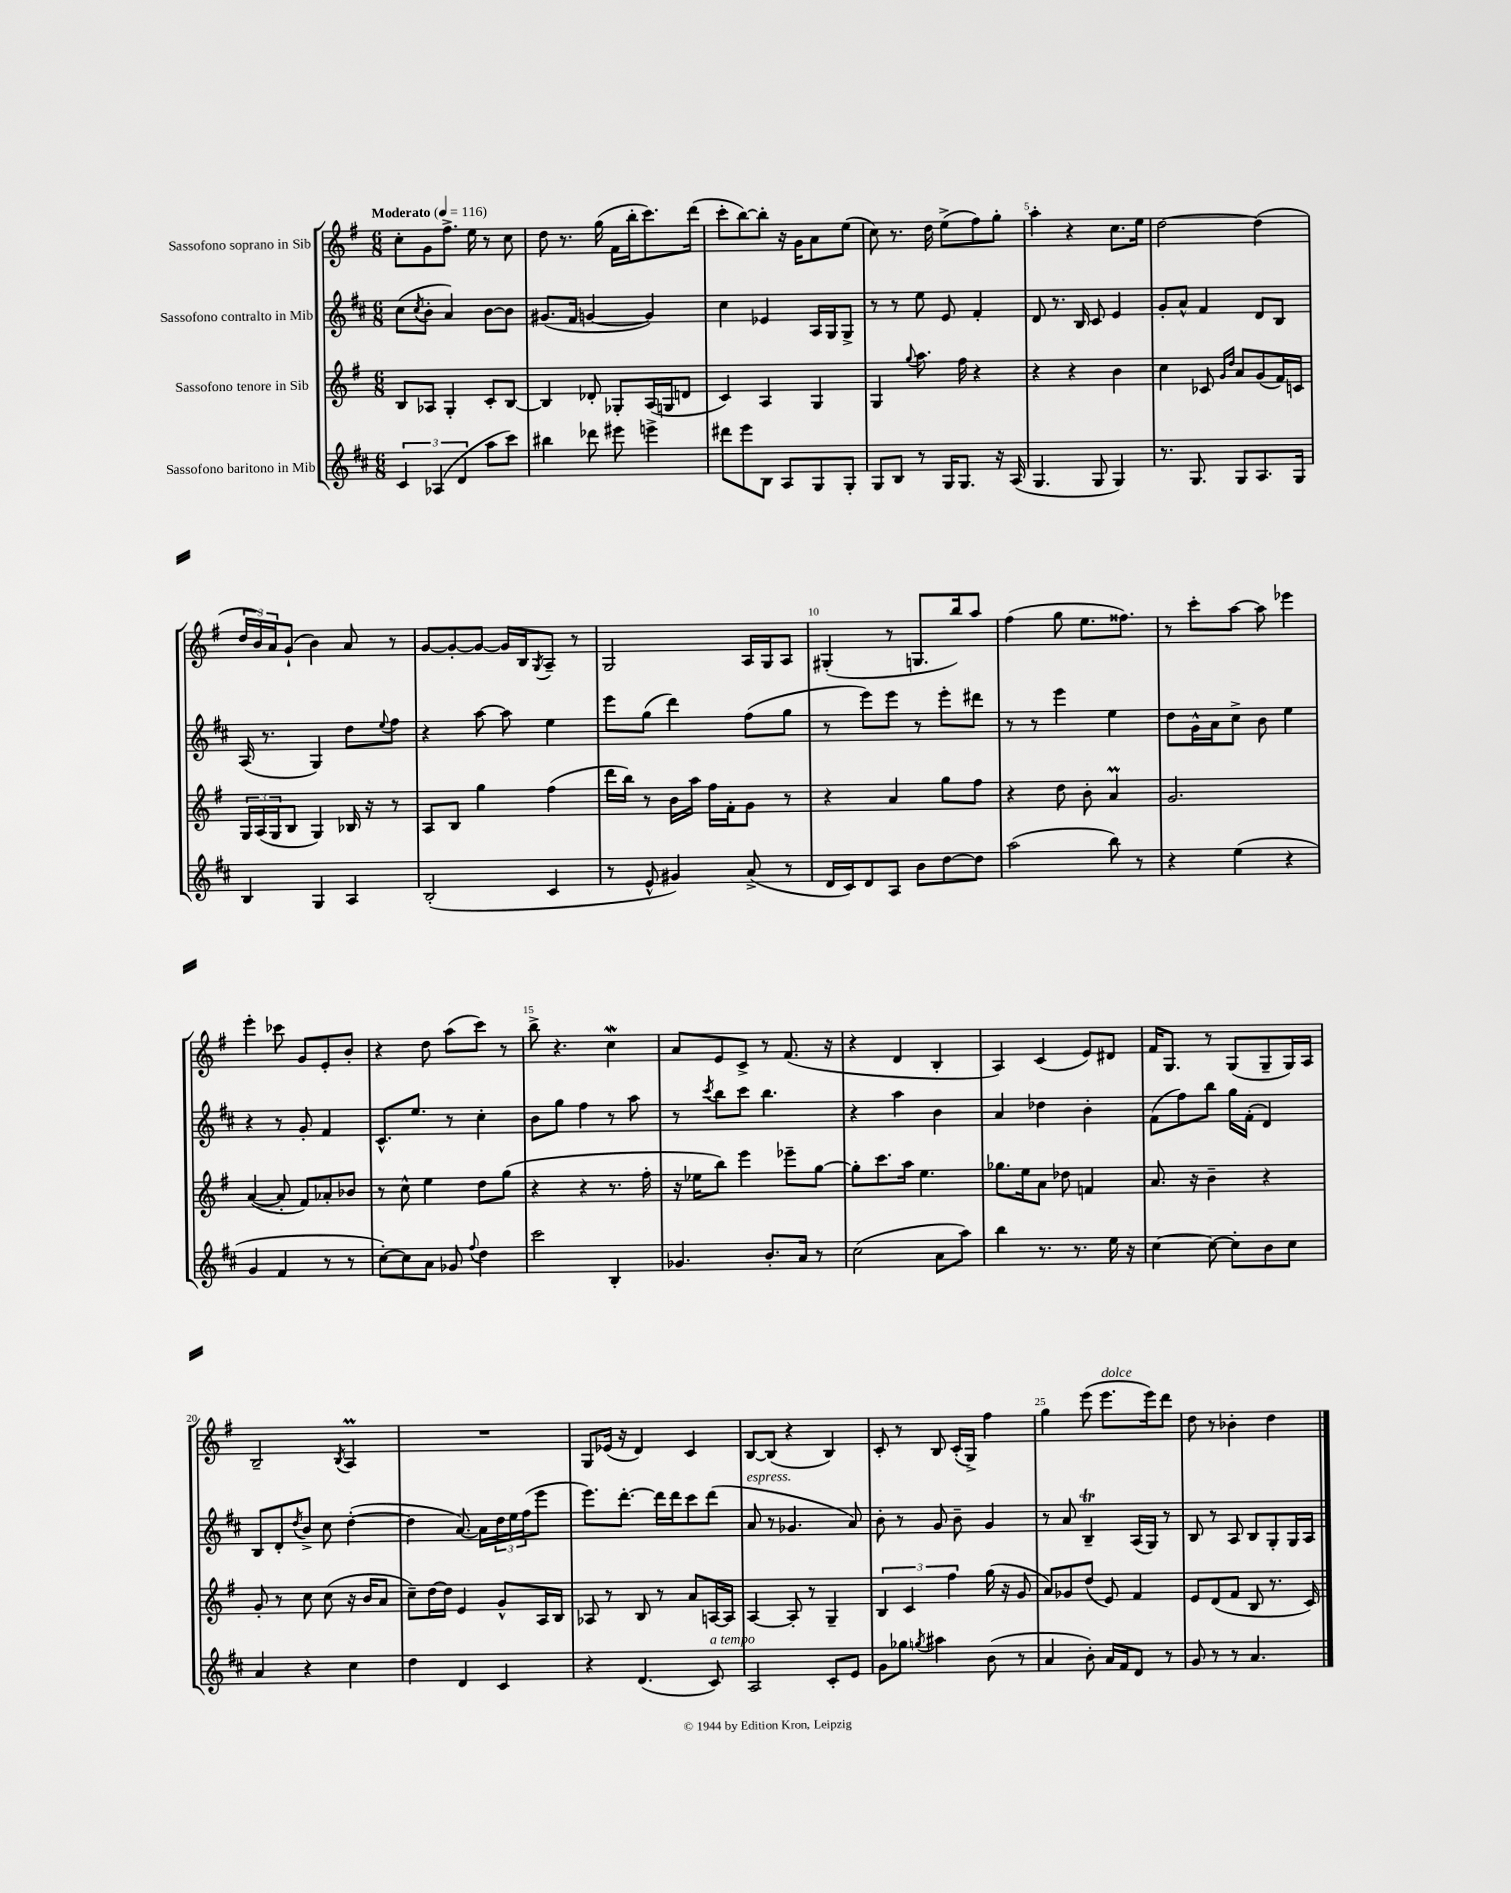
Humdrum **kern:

**kern	**kern	**kern	**kern
*part4	*part3	*part2	*part1
*staff4	*staff3	*staff2	*staff1
*I"Sassofono baritono in Mib	*I"Sassofono tenore in Sib	*I"Sassofono contralto in Mib	*I"Sassofono soprano in Sib
*clefG2	*clefG2	*clefG2	*clefG2
*k[f#c#]	*k[f#]	*k[f#c#]	*k[f#]
*M6/8	*M6/8	*M6/8	*M6/8
*MM116	*MM116	*MM116	*MM116
=1	=1	=1	=1
!	!	!	!LO:TX:a:B:t=Moderato
6c#/	8B/L	(8cc#\L	8cc'\L
.	.	8qcc#/	.
.	8A-X/J	8b'\J	8g\
(6A-X/	.	.	.
.	4G'/	4a/)	8.ff#^\J
6d/	.	.	.
.	.	.	16ee\
8aa\L	8c'/L	[8b\L	8r
8ccc#\J)	[8B/J	8b\J]	8cc\
=2	=2	=2	=2
4bb#X\	4B/]	(8.g#X/L	8dd\
.	.	.	8.r
.	.	16f#/Jk	.
8ddd-X\	8d-X'/	[4gn/	.
.	.	.	(16gg\
8eee#X\	8G-X'/L	.	16f#\LL
.	.	.	16bb'\J
4eeen^\	(16A/L	4g/])	8.ccc\)
.	16Gn/J	.	.
.	8dn/J	.	.
.	.	.	(16ddd\Jk
=3	=3	=3	=3
8ddd#X\L	4c/)	4cc#\	8ccc'\L
8eee\	.	.	[8bb\)
8B\J	4A/	4e-X/	8bb'\J]
8A/L	.	.	16r
.	.	.	16g\KL
8G/	4G/	16A/LL	8a\
.	.	16G/J	.
8G'/J	.	8G^/J	(8ee\J
=4	=4	=4	=4
8G/L	4G/	8r	8cc\)
8B/J	.	8r	8.r
.	8qqgg/	.	.
8r	8.aa\	8ee\	.
.	.	.	16dd\
16G/KL	.	8e/	(8ee^\L
8.G/J	16ff#\	.	.
.	4r	4f#'/	8ff#\)
16r	.	.	8gg'\J
(16A/	.	.	.
=5	=5	=5	=5
4.G/	4r	8d/	4aa'\
.	.	8.r	.
.	4r	.	4r
.	.	16B/	.
8G/	.	8c#/	.
4G/)	4b\	4e/	8.cc\L
.	.	.	16ee\Jk
=6	=6	=6	=6
8.r	4cc\	8g'/L	[2dd\
.	.	8a^^/J	.
8.G/	.	.	.
.	8c-X/	4f#/	.
.	16qqg/LL	.	.
.	16qqdd/JJ	.	.
8G/L	8a/L	.	.
8.A/	(8g/	8d/L	(4dd\]
.	16f#/L)	8B/J	.
16G/Jk	16cn/JJ	.	.
!!LO:LB:g=z
=7	=7	=7	=7
4B/	24G/LL	(16A/	24dd/LL
.	(24A/	.	24b/)
.	.	8.r	.
.	24G/J	.	24a/J
.	8B/J	.	(8g`/J
4G/	4G/)	4G/)	4b\)
4A/	16B-X/	8dd\L	8a/
.	16r	.	.
.	.	8qqee/	.
.	8r	8ff#\J	8r
=8	=8	=8	=8
(2B'/	8A/L	4r	[8g/L
.	8B/J	.	8g'/_
.	4gg\	[8aa\	8g/J_
.	.	8aa\]	16g/LL]
.	.	.	16B/J
.	.	.	8qG/
4c#/	(4ff#\	4ee\	8A~/J
.	.	.	8r
=9	=9	=9	=9
8r	16ddd\LL	8eee\L	2G/
.	16bb\JJ)	.	.
8e^^/	8r	(8gg\J	.
4g#X/)	16b\LL	4ddd\)	.
.	16aa\JJ	.	.
.	16ff#\LL	.	.
.	16f#'\J	.	.
(8a^/	8g\J	(8ff#\L	16A/LL
.	.	.	16G/J
8r	8r	8gg\J	8A/J
=10	=10	=10	=10
16d/LL	4r	8r	(4G#X'/
16c#/J)	.	.	.
8d/	.	8eee\L)	.
8A/J	4a/	8eee\J	8r
8b\L	.	8r	8.Gn/L
[8dd\	8gg\L	8eee'\L	.
.	.	.	16bb/k)
8dd\J]	8ff#\J	8ddd#X\J	8aa/J
=11	=11	=11	=11
(2aa\	4r	8r	(4ff#\
.	.	8r	.
.	8dd\	4eee\	8gg\
.	8b'\	.	8.ee\L
8bb\)	4aM/	4ee\	.
.	.	.	8.ff##X\J)
8r	.	.	.
=12	=12	=12	=12
4r	2.g/	8dd\L	8r
.	.	16g^^\L	8ccc'\L
.	.	16a\J	.
(4ee\	.	8cc#^\J	[8aa\J
.	.	8b\	8aa\]
4r	.	4ee\	4eee-X\
!!LO:LB:g=z
=13	=13	=13	=13
4g/	([4a/	4r	4eee'\
4f#/	8a'/]	8r	8ccc-X\
.	8f#/L)	8g'/	8g/L
8r	8a-X'/	4f#/	8e'/
8r	8b-X/J	.	8b'/J
=14	=14	=14	=14
[8cc#'\L)	8r	8.c#^^/L	4r
8cc#\]	8cc^^\	.	.
.	.	8.ee/J	.
8a\J	4ee\	.	8dd\
8g-X/	.	8r	(8aa\L
8qqff#/	.	.	.
4dd\	8dd\L	4cc#'\	8ccc\J)
.	(8gg\J	.	8r
=15	=15	=15	=15
2ccc#\	4r	8b\L	8bb^\
.	.	8gg\J	4.r
.	4r	4ff#\	.
4B'/	8.r	8r	4ccw\
.	.	8aa\	.
.	16ff#'\	.	.
=16	=16	=16	=16
4.g-X/	16r	8r	8a/L
.	16ee-X\KL	.	.
.	.	8qccc#/	.
.	8bb\J)	8bb\L	8e/
.	4eee\	8ccc#\J	8c^/J
8.b'/L	.	4.bb\	8r
.	8eee-X~\L	.	(8.f#/
16a/Jk	.	.	.
8r	[8gg\J	.	.
.	.	.	16r
=17	=17	=17	=17
(2cc#\	8gg'\L]	4r	4r
.	8.ccc\	.	.
.	.	4aa\	4d/
.	16aa\Jk	.	.
.	4.ee\	.	.
8a\L	.	4b\	4B'/
8aa\J)	.	.	.
=18	=18	=18	=18
4bb\	8.gg-X\L	4a/	4A/)
.	16ee\k	.	.
8.r	8a\J	4dd-X\	(4c/
.	8dd-X\	.	.
8.r	.	.	.
.	4fn/	4b'\	8e/L)
16ee\	.	.	8d#X/J
16r	.	.	.
=19	=19	=19	=19
[4cc#\	8.a/	(8f#\L	16f#/KL
.	.	.	8.G/J
.	.	8ff#\)	.
.	16r	.	.
8cc#\_	4b~\	8bb\J	8r
8cc#'\L]	.	16gg\LL	(8G/L
.	.	(16f#'\JJ	.
8b\	4r	4d/)	8G~/
8cc#\J	.	.	16G/L)
.	.	.	16A/JJ
!!LO:LB:g=z
=20	=20	=20	=20
4a/	8g'/	8B/L	2B~/
.	8r	8d'/	.
.	.	8qdd/	.
4r	8cc\	8b^/J	.
.	(8cc\	8cc#\	.
.	.	.	8qB/
4cc#\	16r	([4dd'\	4AM/
.	16b/KL	.	.
.	8a/J	.	.
=21	=21	=21	=21
4dd\	8cc~\L)	4dd\]	2.r
.	[16dd\L	.	.
.	16dd\JJ]	.	.
4d/	4e/	[8.a/)	.
.	.	16a\LL]	.
4c#/	8g^^/L	24dd\	.
.	.	24ee\	.
.	.	(24ff#\J	.
.	16A/L	8eee\J	.
.	16B/JJ	.	.
=22	=22	=22	=22
4r	8A-X/	8.eee\L)	8G/L
.	8r	.	(16e-X/Jk
.	.	[8.ddd'\J	16r
(4.d/	8B/	.	4d/)
.	8r	16ddd\LL]	.
.	.	16ddd\J	.
.	8a/L	8ccc#\	4c/
!LO:TX:a:i:t=a tempo	!	!	!
8c#/)	[16An/L	(8ddd\J	.
.	16A/JJ]	.	.
=23	=23	=23	=23
!	!	!LO:TX:a:i:t=espress.	!
2A/	[4A/	8a/	[8B/L
.	.	8r	(8B/J]
.	8A'/]	4.g-X/	4r
.	8r	.	.
8c#'/L	4G~/	.	4B/)
8e/J	.	8a/)	.
=24	=24	=24	=24
8g\L	6B/	8b'\	8c'/
8gg-X\J	.	8r	8r
.	6c/	.	.
8qggn/	.	.	.
4aa#X\	.	8g/	8B/
.	6ff#\	.	.
.	.	8b~\	(16c'/LL
.	.	.	16G^/JJ)
(8b\	(16gg\	4g/	4ff#\
.	16r	.	.
8r	8g/	.	.
=25	=25	=25	=25
4a/	8a/L)	8r	4gg\
.	8g-X/	8a/	.
8b'\)	(8dd/J	4BT~/	(8eee\
!	!	!	!LO:TX:a:i:t=dolce
16a/LL	8e/)	.	8.eee\L
16f#/J	.	.	.
8d/J	4f#/	(16A/LL	.
.	.	16G/JJ)	16eee\k)
8r	.	8r	8ddd\J
=26	=26	=26	=26
8g/	8e/L	8B/	8dd\
8r	(8d/	8r	8r
8r	8f#/J	8A/	4b-X'\
4.a/	8B/	8B/L	.
.	8.r	8G'/	4dd\
.	.	16G/L	.
.	16c/)	16A/JJ	.
==	==	==	==
*-	*-	*-	*-
